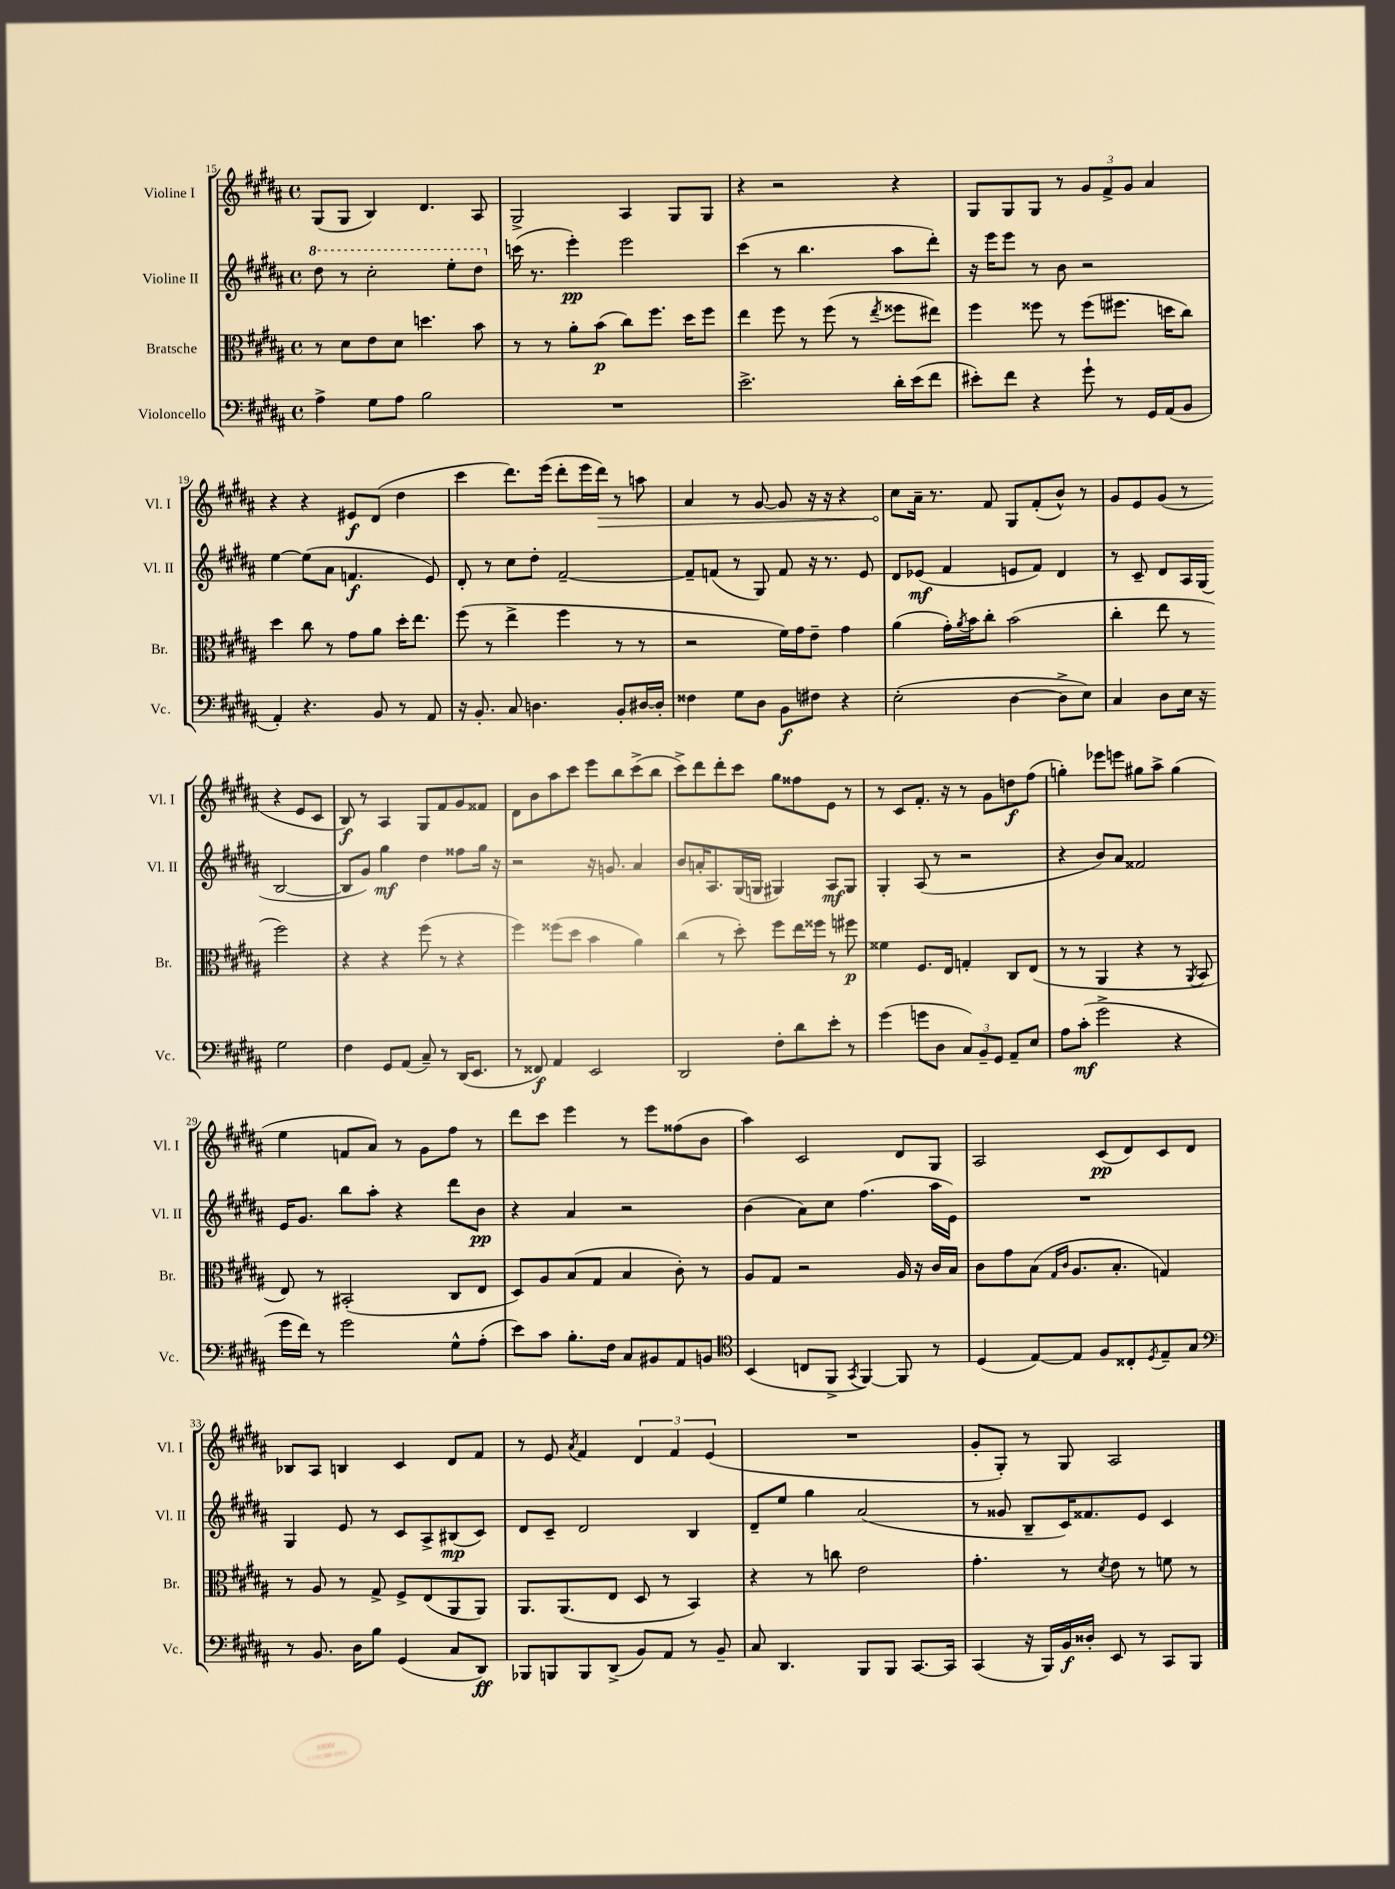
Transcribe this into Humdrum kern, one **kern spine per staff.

**kern	**kern	**kern	**kern
*staff4	*staff3	*staff2	*staff1
*clefF4	*clefC3	*clefG2	*clefG2
*k[f#c#g#d#a#]	*k[f#c#g#d#a#]	*k[f#c#g#d#a#]	*k[f#c#g#d#a#]
*M4/4	*M4/4	*M4/4	*M4/4
*met(c)	*met(c)	*met(c)	*met(c)
4A#^\	8r	8ddd#\	(8G#/L
.	8d#\L	8r	8G#/J
8G#\L	8e\	2ccc#'\	4B/)
8A#\J	8d#\J	.	.
2B\	4.dd\	.	4.d#/
.	.	8eee'\L	.
.	8b\	8ddd#\J	8A#/
=	=	=	=
1r	8r	(16ccc\	2G#^/
.	.	8.r	.
.	8r	.	.
.	8a#'\L	4eee'\)	.
.	(8b\J	.	.
.	8cc#\L)	2eee\	4A#/
.	8.ff#\J	.	.
.	.	.	8G#/L
.	16dd#\LK	.	.
.	8ff#\J	.	8G#/J
=	=	=	=
2.e^\	4ee\	(4ccc#\	4r
.	8ff#\	8r	2r
.	8r	4.bb\	.
.	(8ff#\	.	.
.	8r	.	.
.	8qee/	.	.
16d#'\LL	8ff##\L	8aa#\L	4r
(16e\J	.	.	.
8f#\J	8ee#\J)	8ddd#'\J)	.
=	=	=	=
8e#'\L)	4ff#\	16r	8G#/L
.	.	16eee\LK	.
8f#\J	.	8eee\J	8G#/
4r	8ff##\	8r	8G#/J
.	8r	8b\	8r
8g#`\	(8ff##\L	2r	12g#/L
.	.	.	12f#^/
8r	8.ff#\J	.	.
.	.	.	12g#/J
16GG#/LL	.	.	4a#/
(16AA#/J	16dd\LK	.	.
8BB/J	8cc#\J)	.	.
=	=	=	=
4AA#'/)	4dd#\	[4ee\	4r
4.r	8cc#\	(8ee\]L	4r
.	8r	8a#\J	.
.	8g#\L	4.f/	8e#/L
8BB/	8a#\J	.	(8d#/J
8r	16dd#'\LK	.	4dd#\
.	8.ee\J	.	.
8AA#/	.	8e/)	.
=	=	=	=
16r	(8ff#\	8d#'/	4ccc#\
8.BB'/	.	.	.
.	8r	8r	.
8C#/	4ee^\	8cc#\L	8.ddd#\L)
4.D\	.	8dd#'\J	.
.	.	.	(16eee\Jk
.	4ff#\	[2f#~/	8ddd#'\L
.	.	.	16eee\L
.	.	.	16ddd#\JJ)
8BB'/L	8r	.	8r
[16D#/L	8r	.	8aa\
16D#'/]JJ	.	.	.
=	=	=	=
4F##\	2r	8f#~/]L	4a#/
.	.	(8f/J	.
8G#\L	.	8r	8r
8D#\J	.	8G#/)	[8g#/
8BB\L	16f#\LL)	8f/	8g#/]
.	16g#\J	.	.
8F#\J	8e~\J	16r	16r
.	.	8.r	16r
4r	4g#\	.	4r
.	.	8e/	.
=	=	=	=
(2E'\	(4a#\	8d#/L	8cc#\L
.	.	(8e-/J	16a#~\Jk
.	.	.	8.r
.	16g#'\LL)	4f#/	.
.	8qa#/	.	.
.	16b\J	.	.
.	8cc#'\J	.	8f#/
[4D#\	(2b\	8e/L	8G#/L
.	.	8f#/J)	(8f#'/
8D#^\]L	.	4d#/	8b^^/J)
8E\J)	.	.	8r
=	=	=	=
4C#/	4cc#'\	8r	8g#/L
.	.	8c#~/	8e/
8D#\L	8ee\	8d#/L	(8g#/J
16E\Jk	8r	16A#/L	8r
16r	.	(16G#/JJ	.
2G#\	2ff#\)	[2B/	4r
.	.	.	8e/L
.	.	.	8c#/J
=	=	=	=
4F#\	4r	8B/]L	8B/)
.	.	8g#/J)	8r
8GG#/L	4r	4gg#\	4A#/
(8AA#/J	.	.	.
8C#~/)	(8ff#\	4dd#\	8G#/L
8r	8r	.	8f#/
(16DD#/LK	4r	8ff##\L	8g#/
8.EE/J	.	.	.
.	.	16gg#\Jk	8f##/J
.	.	16r	.
=	=	=	=
8r	4ff#\)	2r	8d#\L
8FF##/)	.	.	8b\
4AA#/	(8ff##\L	.	8aa#\
.	8dd#\J	.	8ccc#\J
2EE/	4b\	16r	8eee\L
.	.	8.g/	.
.	.	.	8bb\
.	4a#\)	4a#/	(8ccc#^\
.	.	.	8bb\J
=	=	=	=
2DD#/	(4cc#\	8b/L	8ccc#^\L)
.	.	16a'/K	8ddd#\
.	.	8.A#/	.
.	8r	.	8ddd#'\
.	8dd#'\)	(16G#/L	8ccc#\J
.	.	16G/JJ	.
8F#'\L	8ff#\L	4G#/)	8gg#\L
8d#\	16ee\L	.	8ff##\
.	16ff##\JJ	.	.
8e'\J	8r	8A#/L	8e\J
8r	8ff#\	8G#/J	8r
=	=	=	=
(4g#\	4f##\	4G#'/	8r
.	.	.	8c#/L
8g\L	8.F#/L	(8A#/	8.f#'/J
8D#\J	.	8r	.
.	16E/Jk	.	16r
12C#/L)	4G'/	2r	8r
12BB~/	.	.	.
.	.	.	8g#\L
12GG#/J	.	.	.
8AA#~/L	8C#/L	.	8dd\
8E/J	(8E/J	.	(8ff#\J
=	=	=	=
8A#\L	8r	4r	4gg'\)
(8c#'\J	8r	.	.
2g#^\	4AA#/	8b/L)	8eee-\L
.	.	8a#/J	8eee\J
.	4r	2f##/	8gg#\L
.	.	.	8aa#^\J
4r	8r	.	(4gg#\
.	8qAA#/	.	.
.	8BB/	.	.
=	=	=	=
16g#\LL	8E/)	16e/LK	4ee\
16f#\JJ)	.	8.g#/J	.
8r	8r	.	.
2g#\	(2BB#'/	8bb\L	8f/L
.	.	8aa#'\J	8a#/J)
.	.	4r	8r
.	.	.	8g#\L
8G#^^\L	8C#/L	8ddd#\L	8ff#\J
(8A#'\J	8E/J	8b\J	8r
=	=	=	=
8e\L)	8D#/L)	4r	8ddd#\L
8c#\J	8A#/	.	8ccc#\J
8.B'\L	(8B/	4a#/	4eee\
.	8G#/J	.	.
16F#\Jk	.	.	.
8C#/L	4B/	2r	8r
8BB#/	.	.	8eee\L
8AA#/	8c#'\)	.	(8ff##\
8BB/J	8r	.	8b\J
=	=	=	=
*clefC4	*	*	*
(4BB/	8A#/L	(4b\	4aa#\)
.	8G#/J	.	.
8C/L	2r	8a#\L)	2c#/
8FF#^/J	.	8cc#\J	.
8qGG#/	.	.	.
[4FF#/)	.	(4.ff#\	.
8FF#/]	16A#/	.	8d#/L
.	16r	.	.
8r	16c#/LL	16aa#\LL	8G#/J
.	16B/JJ	16e\JJ)	.
=	=	=	=
(4D#/	8c#\L	1r	2A#/
.	8g#\	.	.
[8E/L)	(8B\J	.	.
.	16qqG#/LL	.	.
.	16qqc#/JJ	.	.
8E/]J	8.A#/L	.	.
8F#/L	.	.	(8c#/L
.	8.B'/J	.	.
8C##'/	.	.	8d#/)
8qD#/	.	.	.
8E~/	4G/)	.	8c#/
8G#/J	.	.	8d#/J
=	=	=	=
*clefF4	*	*	*
8r	8r	4G#/	8B-/L
8.BB/	8A#/	.	8A#/J
.	8r	8e/	4B/
16D#\LK	.	.	.
8B\J	8G#^/	8r	.
(4GG#/	8F#^/L	8c#/L	4c#/
.	(8E/	8A#^/	.
8C#/L	8AA#/	(8B#/	8d#/L
8DD#/J)	8AA#/J)	8c#/J)	8f#/J
=	=	=	=
8BBB-/L	8.AA#/L	8d#/L	8r
8BBB/	.	8c#~/J	8e/
.	(8.AA#/	.	.
.	.	.	8qa#/
8BBB/	.	2d#/	4f#/
(8DD#^/J	8E/J	.	.
8BB/L)	8D#/	.	6d#/
8AA#/J	8r	.	.
.	.	.	6f#/
8r	4BB/)	4B/	.
.	.	.	(6e/
8BB~/	.	.	.
=	=	=	=
8C#/	4r	8d#~/L	1r
4.DD#/	.	8ee/J	.
.	8r	4gg#\	.
.	8cc\	.	.
8BBB/L	2e\	(2a#/	.
8BBB/J	.	.	.
[8.CC#/L	.	.	.
16CC#/]Jk	.	.	.
=	=	=	=
(4CC#/	4.g#'\	8r	8g#'/L
.	.	8g##/	8G#'/J)
16r	.	8B~/L	8r
16BBB/LL)	.	.	.
16BB/	8r	16c#/K)	8G#/
16D##'/JJ	.	8.f##/	.
.	8qd#/	.	.
8EE/	8e\	.	2A#/
8r	8r	8e/J	.
8CC#/L	8f\	4c#/	.
8BBB/J	8r	.	.
==	==	==	==
*-	*-	*-	*-
